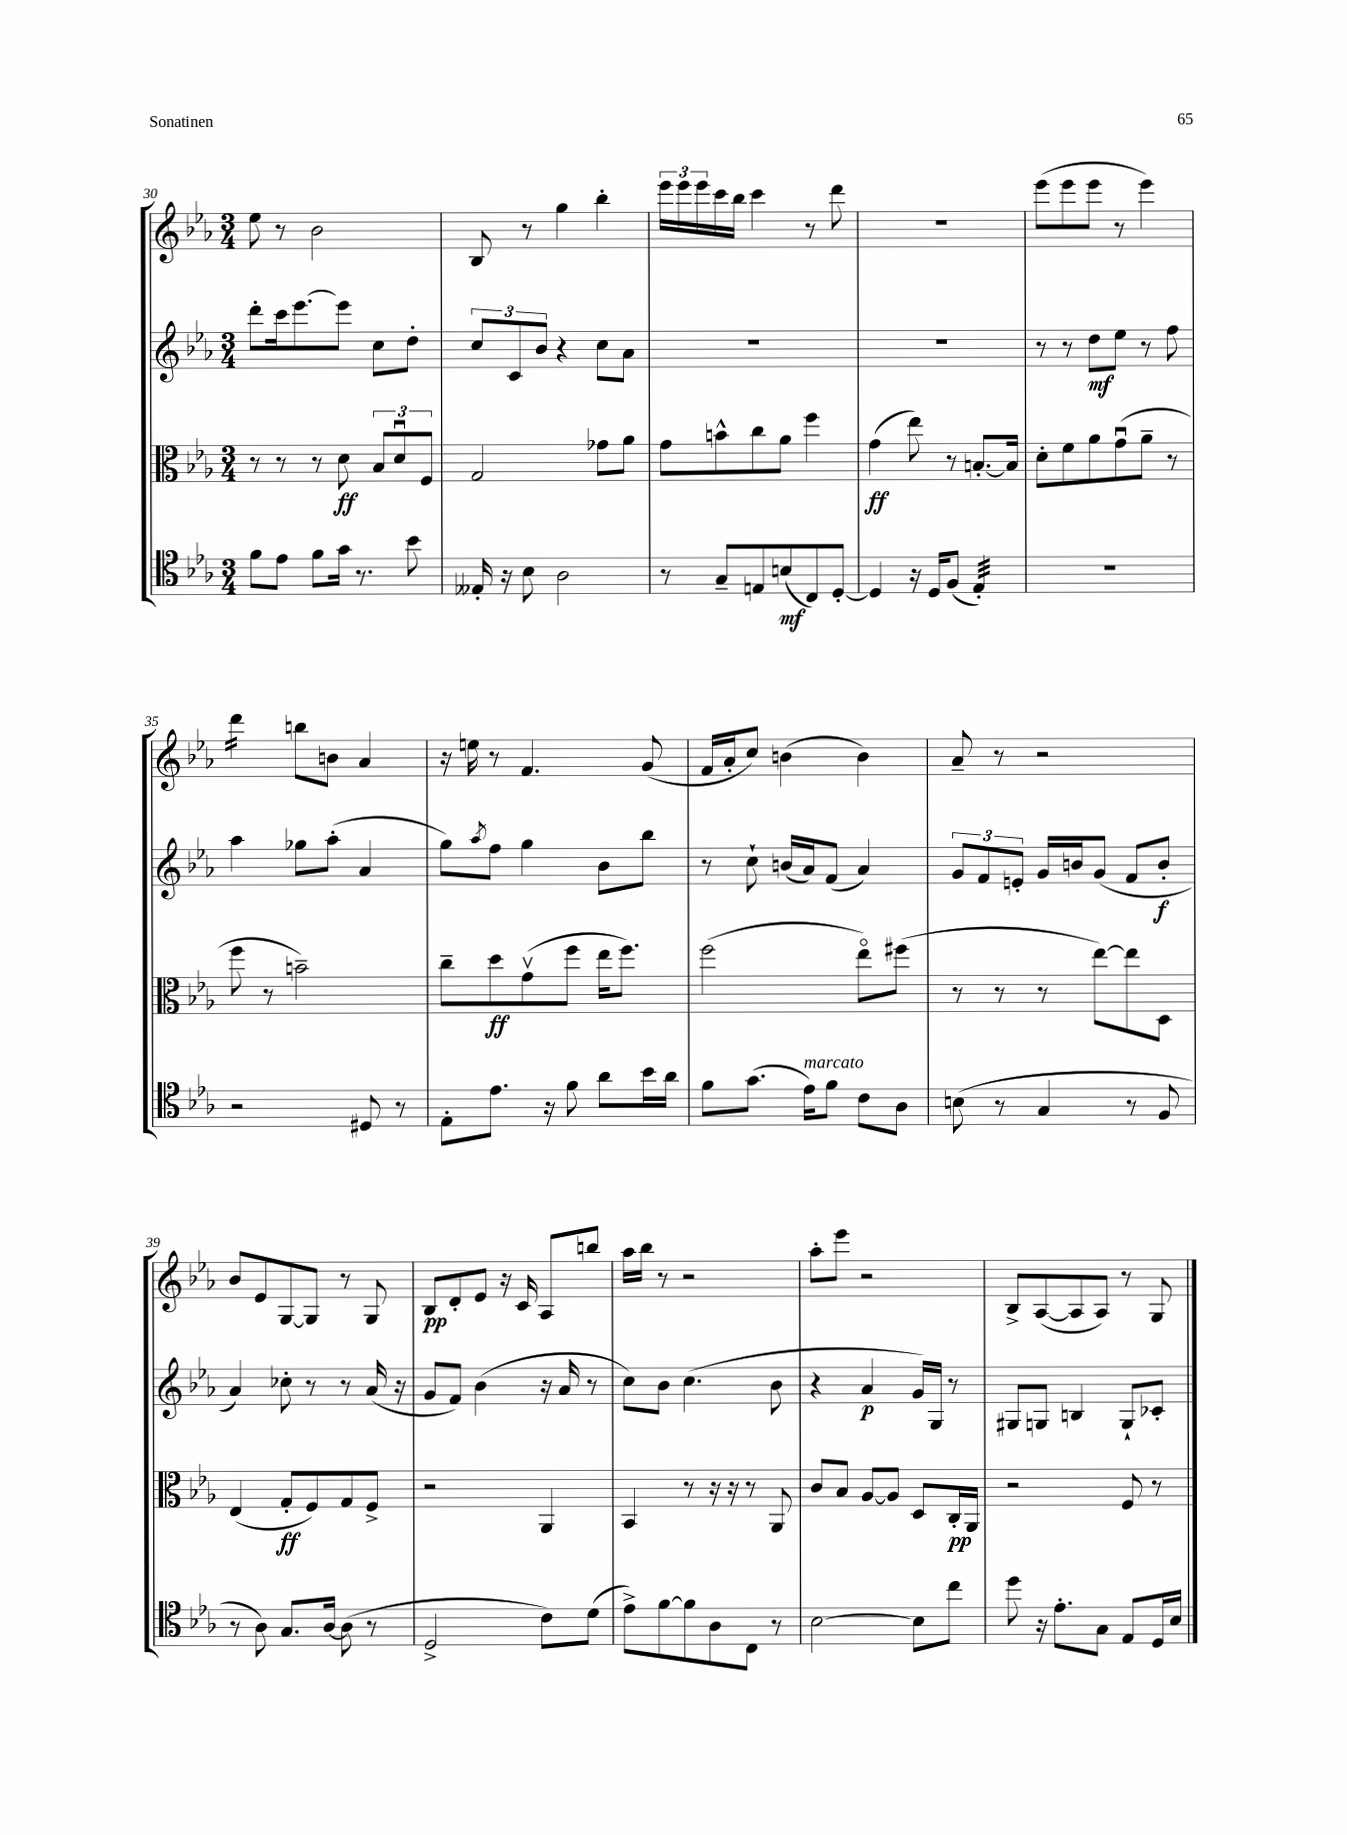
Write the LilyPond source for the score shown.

<<
\new StaffGroup <<
\new Staff = "s0" {
    \clef treble \key ees \major \numericTimeSignature \time 3/4
    ees''8 r8 bes'2 |
    bes8 r8 g''4 bes''4-. |
    \tuplet 3/2 { ees'''16 ees'''16 ees'''16 } c'''16 bes''16 c'''4 r8 d'''8 |
    R2. |
    ees'''8( ees'''8 ees'''8 r8 ees'''4) |
    d'''4:16 b''8 b'8 aes'4 |
    r16 e''16 r8 f'4. g'8( |
    f'16 aes'16-. c''8) b'4( b'4) |
    aes'8-- r8 r2 |
    bes'8 ees'8 g8~ g8 r8 g8 |
    bes8\pp d'8-. ees'8 r16 c'16 aes8 b''8 |
    aes''16 bes''16 r8 r2 |
    aes''8-. ees'''8 r2 |
    bes8-> aes8~( aes8 aes8) r8 g8 \bar "|." |
}
\new Staff = "s1" {
    \clef treble \key ees \major \numericTimeSignature \time 3/4
    d'''8-. c'''16 ees'''8.~ ees'''8 c''8 d''8-. |
    \tuplet 3/2 { c''8 c'8 bes'8 } r4 c''8 aes'8 |
    R2. |
    R2. |
    r8 r8 d''8\mf ees''8 r8 f''8 |
    aes''4 ges''8 aes''8-.( aes'4 |
    g''8) \acciaccatura { aes''8 } f''8 g''4 bes'8 bes''8 |
    r8 c''8-! b'16( aes'16) f'8( aes'4) |
    \tuplet 3/2 { g'8 f'8 e'8-. } g'16 b'16 g'8( f'8 b'8-.\f |
    aes'4) ces''8-. r8 r8 aes'16( r16 |
    g'8 f'8) bes'4( r16 aes'16 r8 |
    c''8) bes'8 c''4.( bes'8 |
    r4 aes'4\p g'16) g16 r8 |
    gis8 g8 b4 g8-! ces'8-. \bar "|." |
}
\new Staff = "s2" {
    \clef alto \key ees \major \numericTimeSignature \time 3/4
    r8 r8 r8 d'8\ff \tuplet 3/2 { bes8 d'8\downbow f8 } |
    g2 ges'8 aes'8 |
    g'8 b'8-^ c''8 aes'8 f''4 |
    g'4\ff( ees''8) r8 b8.~-. b16 |
    d'8-. f'8 aes'8 g'8\downbow( aes'8-- r8 |
    f''8 r8 b'2--) |
    c''8-- d''8\ff g'8\upbow( f''8 ees''16 f''8.) |
    f''2( ees''8\flageolet) fis''8( |
    r8 r8 r8 ees''8~) ees''8 d8 |
    ees4( g8-.\ff f8) g8 f8-> |
    r2 aes,4 |
    bes,4 r8 r16 r16 r8 aes,8 |
    c'8 bes8 aes8~ aes8 d8 c16-.\pp aes,16 |
    r2 f8 r8 \bar "|." |
}
\new Staff = "s3" {
    \clef tenor \key ees \major \numericTimeSignature \time 3/4
    f'8 ees'8 f'8 g'16 r8. bes'8 |
    eeses16-. r16 bes8 aes2 |
    r8 g8-- e8 b8\mf( c8) d8~-. |
    d4 r16 d16 f8( ees4:32-.) |
    R2. |
    r2 dis8 r8 |
    ees8-. ees'8. r16 f'8 aes'8 bes'16 aes'16 |
    f'8 g'8.( ees'16^\markup { \italic "marcato" }) f'8 c'8 aes8 |
    b8( r8 g4 r8 f8 |
    r8 aes8) g8. aes16~ aes8( r8 |
    d2-> c'8) d'8( |
    ees'8->) f'8~ f'8 aes8 c8 r8 |
    bes2~ bes8 c''8 |
    d''8 r16 ees'8.-. g8 ees8 d16 bes16 \bar "|." |
}
>>
>>
\layout { \context { \Score currentBarNumber = #30 } }
